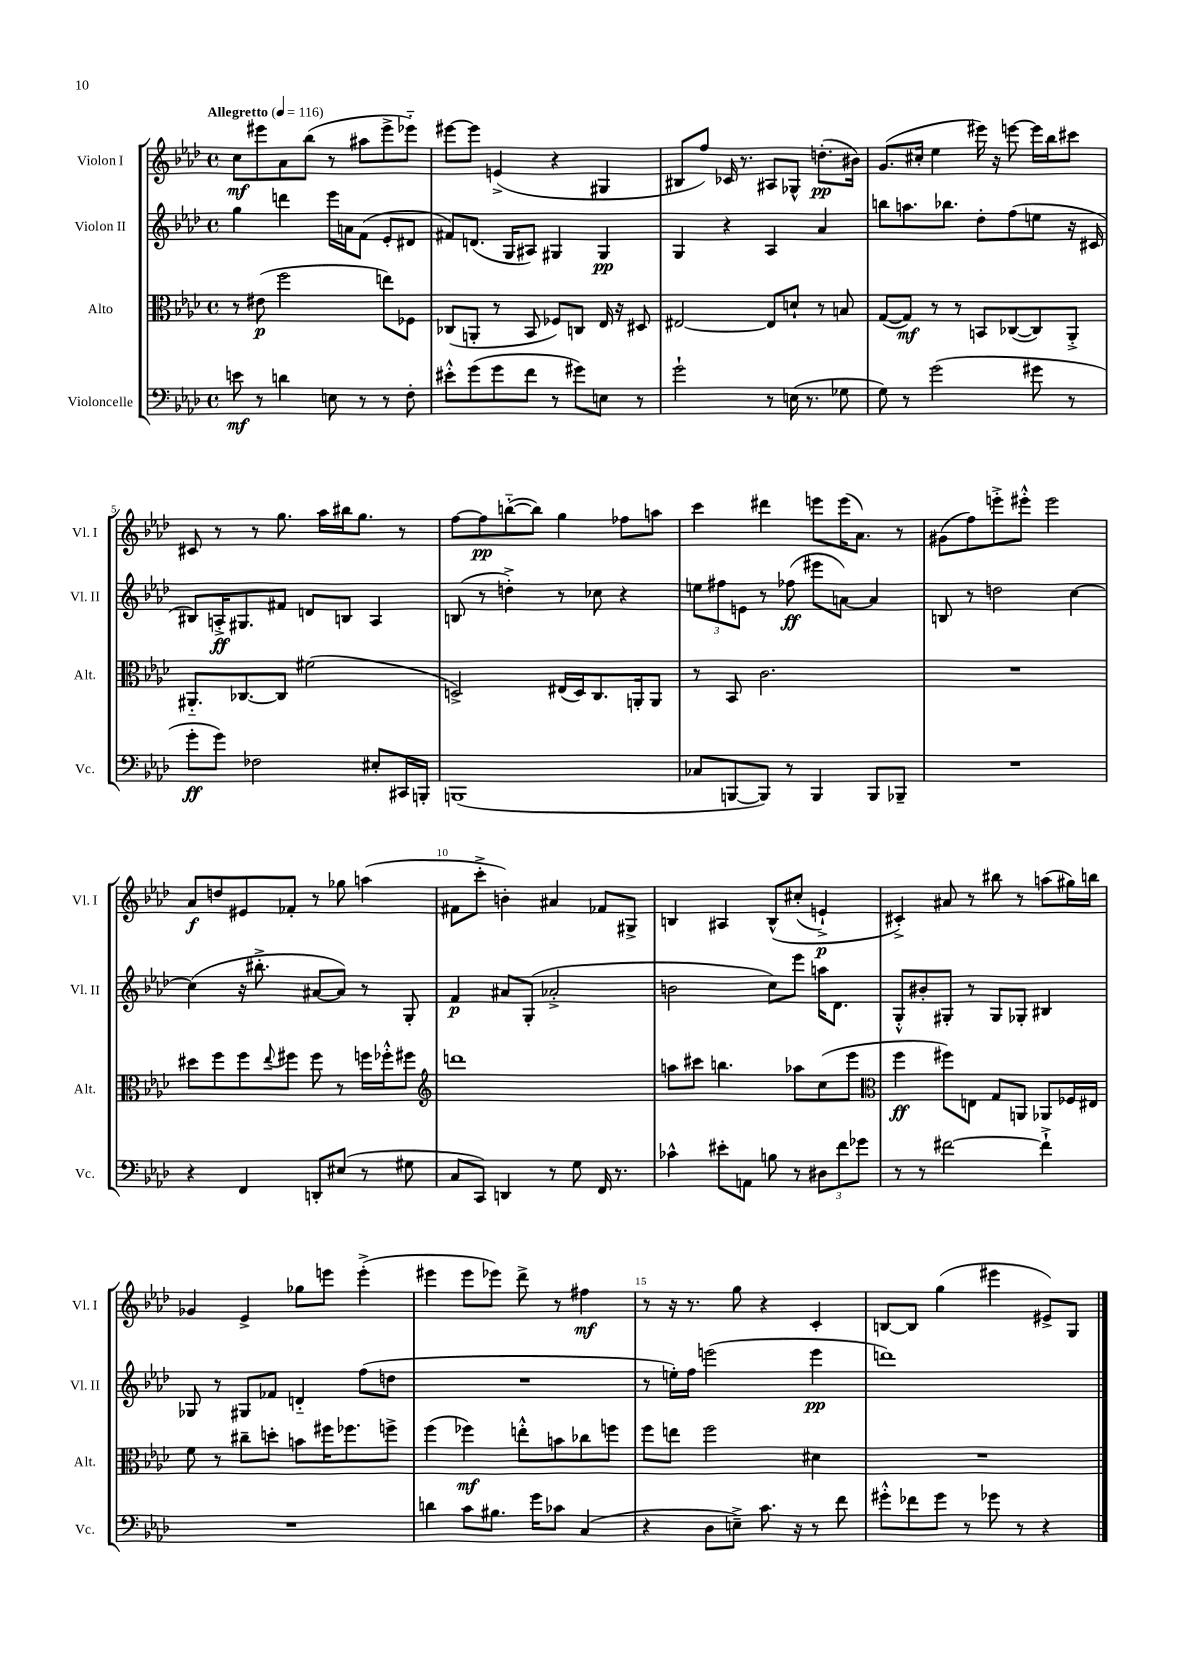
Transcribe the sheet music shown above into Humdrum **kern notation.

**kern	**dynam	**kern	**dynam	**kern	**dynam	**kern	**dynam
*part4	*part4	*part3	*part3	*part2	*part2	*part1	*part1
*staff4	*staff4	*staff3	*staff3	*staff2	*staff2	*staff1	*staff1
*I"Violoncelle	*	*I"Alto	*	*I"Violon II	*	*I"Violon I	*
*I'Vc.	*	*I'Alt.	*	*I'Vl. II	*	*I'Vl. I	*
*clefF4	*	*clefC3	*	*clefG2	*	*clefG2	*
*k[b-e-a-d-]	*	*k[b-e-a-d-]	*	*k[b-e-a-d-]	*	*k[b-e-a-d-]	*
*M4/4	*	*M4/4	*	*M4/4	*	*M4/4	*
*met(c)	*	*met(c)	*	*met(c)	*	*met(c)	*
*MM116	*	*MM116	*	*MM116	*	*MM116	*
=1	=1	=1	=1	=1	=1	=1	=1
!	!	!	!	!	!	!LO:TX:a:B:t=Allegretto	!
8en\	mf	8r	.	4gg\	.	8cc\L	mf
8r	.	(8e#X\	p	.	.	8eee#X\	.
4dn\	.	2ff\	.	4dddn\	.	8a-\	.
.	.	.	.	.	.	(8bb-\J	.
8En\	.	.	.	16eee-\LL	.	8r	.
.	.	.	.	16an\J	.	.	.
8r	.	.	.	(8f\J	.	8aa#X\L	.
8r	.	8een\L)	.	8e-'/L	.	8eee#^\	.
8F'\	.	8F-X\J	.	8d#X/J	.	8eee-X\J)	.
=2	=2	=2	=2	=2	=2	=2	=2
8e#X'^^\L	.	(8C-X/L	.	8f#X/L)	.	[8eee#X\L	.
(8g\	.	8AAn'/J	.	(8.dn/J	.	8eee#\J]	.
8g\	.	8r	.	.	.	(4en^/	.
.	.	.	.	16G/KL	.	.	.
8f\J	.	8BB-/	.	8A#X/J)	.	.	.
8r	.	8F-X/L)	.	4G#X/	.	4r	.
8g#X\L)	.	8Cn/J	.	.	.	.	.
8En\J	.	16E-/	.	4G#/	pp	4G#X/	.
.	.	16r	.	.	.	.	.
8r	.	8D#X/	.	.	.	.	.
=3	=3	=3	=3	=3	=3	=3	=3
2g`\	.	[2E#X/	.	4G/	.	8B#X/L	.
.	.	.	.	.	.	8ff/J)	.
.	.	.	.	4r	.	16c-X/	.
.	.	.	.	.	.	8.r	.
8r	.	8E#/L]	.	4A-/	.	8A#X/L	.
(16En\	.	8dn`/J	.	.	.	8G-X^^/J	.
8.r	.	.	.	.	.	.	.
.	.	8r	.	4a-/	.	(8.ddn'\L	pp
8G-X\	.	8Bn/	.	.	.	.	.
.	.	.	.	.	.	16b#X\Jk)	.
=4	=4	=4	=4	=4	=4	=4	=4
8G\)	.	([8G/L	.	8bbn\L	.	(8.g/L	.
8r	.	8G/J])	mf	8.aan\	.	.	.
.	.	.	.	.	.	16cc#X'/Jk	.
(2g\	.	8r	.	.	.	4ee-\	.
.	.	.	.	8.bb-X\J	.	.	.
.	.	8r	.	.	.	.	.
.	.	8BBn/L	.	8dd-'\L	.	16eee#X\)	.
.	.	.	.	.	.	16r	.
.	.	([8C-X/	.	(8ff\	.	[8eeen\	.
8g#X\	.	8C-/])	.	8een\J	.	16eee\LL]	.
.	.	.	.	.	.	16bb-\J	.
8r	.	8AA-'^/J	.	16r	.	8ccc#X\J	.
.	.	.	.	16c#X/	.	.	.
!!LO:LB:g=z
=5	=5	=5	=5	=5	=5	=5	=5
8g'\L	ff	8.AA#X/L	.	8B#X/L)	.	8c#X/	.
8g\J)	.	.	.	16An'^/K	ff	8r	.
.	.	[8.C-X/	.	8.G#X/	.	.	.
2F-X\	.	.	.	.	.	8r	.
.	.	8C-/J]	.	8f#X/J	.	8.gg\	.
.	.	(2f#X\	.	8dn/L	.	.	.
.	.	.	.	.	.	16aa-\LL	.
.	.	.	.	8Bn/J	.	16bb#X\J	.
.	.	.	.	.	.	8.gg\J	.
8E#X'/L	.	.	.	4A/	.	.	.
16CC#X/L	.	.	.	.	.	8r	.
16BBBn'/JJ	.	.	.	.	.	.	.
=6	=6	=6	=6	=6	=6	=6	=6
(1BBBn	.	2Dn^/)	.	(8Bn/	.	[8ff\L	.
.	.	.	.	8r	.	8ff\]	pp
.	.	.	.	4ddn'^\)	.	([8bbn\	.
.	.	.	.	.	.	8bb\J])	.
.	.	(16E#X/LL	.	8r	.	4gg\	.
.	.	16D/J)	.	.	.	.	.
.	.	8.C/	.	8cc-X\	.	.	.
.	.	.	.	4r	.	8ff-X\L	.
.	.	16AAn'/k	.	.	.	.	.
.	.	8AA/J	.	.	.	8aan\J	.
=7	=7	=7	=7	=7	=7	=7	=7
8C-X/L	.	8r	.	12een\L	.	4ccc\	.
.	.	.	.	12ff#X\	.	.	.
[8BBBn/	.	8BB-/	.	.	.	.	.
.	.	.	.	12en\J	.	.	.
8BBB/J])	.	2.c\	.	8r	.	4ddd#X\	.
8r	.	.	.	(8ff-X\	ff	.	.
4BBB/	.	.	.	8eee#X\L	.	8eeen\L	.
.	.	.	.	[8an\J)	.	(16eee\K	.
.	.	.	.	.	.	8.a-\J)	.
8BBB/L	.	.	.	4a/]	.	.	.
8BBB-X~/J	.	.	.	.	.	8r	.
=8	=8	=8	=8	=8	=8	=8	=8
1r	.	1r	.	8Bn/	.	(8g#X\L	.
.	.	.	.	8r	.	8ff\)	.
.	.	.	.	2ddn\	.	8eeen'^\	.
.	.	.	.	.	.	8eee#X'^^\J	.
.	.	.	.	.	.	2eee#\	.
.	.	.	.	[4cc\	.	.	.
!!LO:LB:g=z
=9	=9	=9	=9	=9	=9	=9	=9
4r	.	8dd#X\L	.	(4cc\]	.	8a-/L	f
.	.	8ff\	.	.	.	8ddn/	.
4FF/	.	8ff\	.	16r	.	8e#X/	.
.	.	.	.	8.bb#X'^\	.	.	.
.	.	8qqee-/	.	.	.	.	.
.	.	8ff#X\J	.	.	.	8f-X'/J	.
8DDn'/L	.	8ff#\	.	[8a#X/L	.	8r	.
(8E#X/J	.	8r	.	8a#/J])	.	8gg-X\	.
8r	.	16ffn\LL	.	8r	.	(4aan\	.
.	.	16ff-X'^^\J	.	.	.	.	.
8G#X\	.	8ff#X\J	.	8G'/	.	.	.
=10	=10	=10	=10	=10	=10	=10	=10
*	*	*clefG2	*	*	*	*	*
8C/L	.	1dddn	.	4f/	p	8f#X\L	.
8CC/J)	.	.	.	.	.	8ccc'^\J	.
4DDn/	.	.	.	8a#X/L	.	4bn'\)	.
.	.	.	.	(8G'/J	.	.	.
8r	.	.	.	2a-X'^/	.	4a#X/	.
8G\	.	.	.	.	.	.	.
16FF/	.	.	.	.	.	8f-X/L	.
8.r	.	.	.	.	.	.	.
.	.	.	.	.	.	8G#X^/J	.
=11	=11	=11	=11	=11	=11	=11	=11
4c-X^^\	.	8aan\L	.	2bn\	.	4Bn/	.
.	.	8ccc#X\J	.	.	.	.	.
8e#X'\L	.	4.bbn\	.	.	.	4A#X/	.
8AAn\J	.	.	.	.	.	.	.
8Bn\	.	.	.	8cc\L)	.	(8B^^/L	.
8r	.	8aa-X\L	.	8eee-\J	.	(8cc#X'/J	.
12D#X\L	.	(8cc\	.	16aan\KL	.	4en`^/)	p
.	.	.	.	8.d-\J	.	.	.
12f\	.	.	.	.	.	.	.
.	.	8eee-\J	.	.	.	.	.
12g-X\J	.	.	.	.	.	.	.
=12	=12	=12	=12	=12	=12	=12	=12
*	*	*clefC3	*	*	*	*	*
8r	.	4ff\	ff	8G'^^/L	.	4c#X'^/)	.
8r	.	.	.	8b#X'/	.	.	.
[2f#X\	.	8ff#X\L)	.	8G#X'/J	.	8a#X/	.
.	.	8En\J	.	8r	.	8r	.
.	.	8G/L	.	8G#/L	.	8bb#X\	.
.	.	8AAn/J	.	8G-X'/J	.	8r	.
4f#`^\]	.	8AA-X/L	.	4B#X/	.	(8aan\L	.
.	.	16F-X/L	.	.	.	16gg#X\L)	.
.	.	16E#X/JJ	.	.	.	16bbn\JJ	.
!!LO:LB:g=z
=13	=13	=13	=13	=13	=13	=13	=13
1r	.	8f\	.	8G-X/	.	4g-X/	.
.	.	8r	.	8r	.	.	.
.	.	8cc#X~\L	.	8G#X/L	.	4e-^/	.
.	.	8ddn'\J	.	8f-X/J	.	.	.
.	.	8bn\L	.	4dn/	.	8gg-X\L	.
.	.	16ff#X\K	.	.	.	8eeen\J	.
.	.	8.ff-X\	.	.	.	.	.
.	.	.	.	(8ff\L	.	(4eee'^\	.
.	.	8ffn^\J	.	8ddn\J	.	.	.
=14	=14	=14	=14	=14	=14	=14	=14
4dn\	.	(4ff\	.	1r	.	4eee#X\	.
8c\L	.	4ff-X\)	mf	.	.	8eee#\L	.
8.B#X\J	.	.	.	.	.	8eee-X\J)	.
.	.	8een'^^\L	.	.	.	8ddd-^\	.
16g\KL	.	.	.	.	.	.	.
8c-X\J	.	8bn\	.	.	.	8r	.
(4C/	.	8cc-X\	.	.	.	4ff#X\	mf
.	.	8ffn\J	.	.	.	.	.
=15	=15	=15	=15	=15	=15	=15	=15
4r	.	8ff\L	.	8r	.	8r	.
.	.	8een\J	.	16een'\LL)	.	16r	.
.	.	.	.	16ff\JJ	.	8.r	.
8D-\L	.	2ff\	.	(2eeen\	.	.	.
8En~^\J)	.	.	.	.	.	8gg\	.
8.c\	.	.	.	.	.	4r	.
16r	.	.	.	.	.	.	.
8r	.	4d#X\	.	4eee\	pp	4c'/	.
8f\	.	.	.	.	.	.	.
=16	=16	=16	=16	=16	=16	=16	=16
8g#X'^^\L	.	1r	.	1dddn)	.	[8Bn/L	.
8f-X\	.	.	.	.	.	8B/J]	.
8g#\J	.	.	.	.	.	(4gg\	.
8r	.	.	.	.	.	.	.
8g-X\	.	.	.	.	.	4eee#X\	.
8r	.	.	.	.	.	.	.
4r	.	.	.	.	.	8e#X^/L)	.
.	.	.	.	.	.	8G/J	.
==	==	==	==	==	==	==	==
*-	*-	*-	*-	*-	*-	*-	*-
